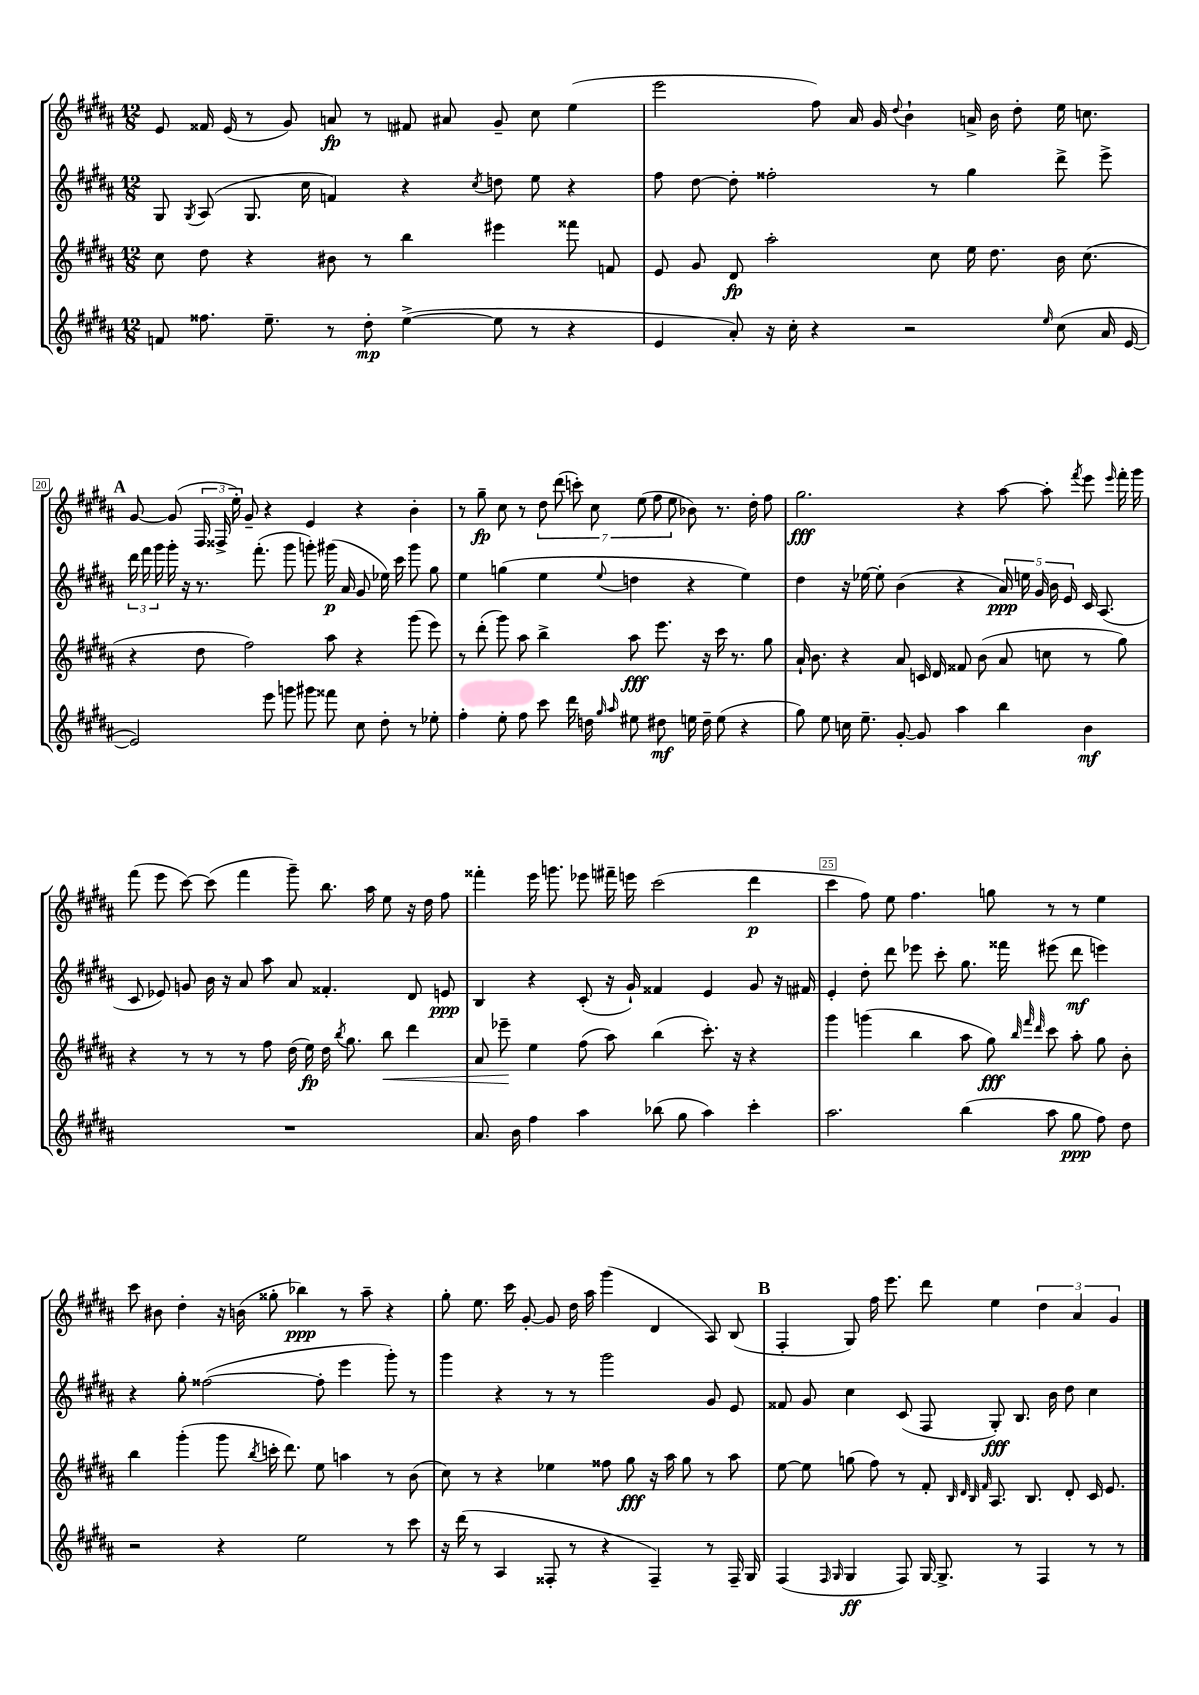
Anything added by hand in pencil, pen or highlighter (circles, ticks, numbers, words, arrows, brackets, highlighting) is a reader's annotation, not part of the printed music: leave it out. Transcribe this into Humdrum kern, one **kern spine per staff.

**kern	**kern	**kern	**kern
*staff4	*staff3	*staff2	*staff1
*clefG2	*clefG2	*clefG2	*clefG2
*k[f#c#g#d#a#]	*k[f#c#g#d#a#]	*k[f#c#g#d#a#]	*k[f#c#g#d#a#]
*M12/8	*M12/8	*M12/8	*M12/8
8f	8cc#	8G#	8e
.	.	8qG#	.
8.ff##	8dd#	(8A#	16f##
.	.	.	(16e
.	4r	8.G#	8r
8.ee~	.	.	.
.	.	.	8g#)
.	.	16cc#	.
8r	8b#	4f)	8a
8dd#'	8r	.	8r
([4ee^	4bb	4r	8f#
.	.	.	8a#
.	.	8qcc#	.
8ee]	4eee#	8dd	8g#~
8r	.	8ee	8cc#
4r	8fff##	4r	(4ee
.	8f	.	.
=	=	=	=
4e	8e	8ff#	2eee
.	8g#	[8dd#	.
8a#')	8d#	8dd#']	.
16r	2aa#'	2ff##'	.
16cc#'	.	.	.
4r	.	.	8ff#)
.	.	.	16a#
.	.	.	16g#
.	.	.	8qqdd#
2r	.	.	4b`
.	8cc#	8r	.
.	16ee	4gg#	16a^
.	8.dd#	.	16b
.	.	.	8dd#'
16qqee	.	.	.
(8cc#	16b	8ddd#^	16ee
.	(8.cc#	.	8.cc
16a#	.	8eee^	.
[16e	.	.	.
=	=	=	=
2e])	4r	24ddd#	[8g#
.	.	24fff#	.
.	.	24ggg#	.
.	.	16ggg#'	(8g#]
.	.	16r	.
.	8dd#	8.r	24F#
.	.	.	24F##^
.	.	.	24ee')
.	2ff#)	.	8g#~
.	.	(8.fff#'	.
8eee	.	.	4r
8ggg	.	8ggg#	.
8ggg#	.	8ggg')	4e
8fff##	8aa#	(16ggg#	.
.	.	16a#	.
8cc#	4r	8g#	4r
8dd#'	.	16ee-)	.
.	.	16ccc#	.
8r	(8ggg#	8ggg#	4b'
8ee-'	8eee)	8gg#	.
=	=	=	=
4ff#'	8r	4ee	8r
.	(8ddd#'	.	8gg#~
8ee'	8ggg#)	(4gg	8cc#
8ff#	8aa#	.	8r
8ccc#	4bb^	4ee	14dd#
.	.	.	(14ddd#
16ddd#	.	.	.
.	.	.	14ccc')
16dd	.	.	.
.	.	.	14cc#
16qqgg#	.	.	.
16qqaa#	.	8qqee	.
8ee#	8aa#	4dd	.
.	.	.	(14ee
.	.	.	14ff#
8dd#	8.eee	.	.
.	.	.	14ee
16ee	.	4r	8b-)
16dd#~	16r	.	.
(8ee	16ccc#	.	8.r
.	8.r	.	.
4r	.	4ee)	.
.	.	.	16dd#'
.	8gg#	.	8ff#
=	=	=	=
8gg#)	16a#`	4dd#	2.gg#
.	8.b	.	.
8ee	.	.	.
16cc	4r	16r	.
8.ee~	.	[16ee-	.
.	.	8ee-']	.
[8g#'	8a#	(4b	.
8g#]	16c	.	.
.	16d#	.	.
4aa#	8f##	4r	4r
.	(8b	.	.
4bb	8a#	20a#)	[8aa#
.	.	20ee	.
.	.	20g#	.
.	8cc	.	8aa#']
.	.	20b	.
.	.	20e	.
.	.	.	8qfff#
4b	8r	16c#	8eee
.	.	(8.A#	.
.	.	.	16qqeee
.	8gg#)	.	16fff#'
.	.	.	16ggg#
=	=	=	=
1.r	4r	8c#	(8fff#
.	.	8e-)	8eee
.	8r	8g	[8ccc#)
.	8r	16b	(8ccc#]
.	.	16r	.
.	8r	8a#	4fff#
.	8ff#	8aa#	.
.	(16dd#	8a#	8ggg#~)
.	16ee)	.	.
.	16dd#	4.f##'	8.bb
.	8qbb	.	.
.	8.gg#	.	.
.	.	.	16aa#
.	8bb	.	8ee
.	4ddd#	8d#	16r
.	.	.	16dd#
.	.	8e	8ff#
=	=	=	=
8.a#	8a#	4B	4fff##'
.	8eee-~	.	.
16b	.	.	.
4ff#	4ee	4r	16eee
.	.	.	8.ggg
4aa#	(8ff#	(8c#'	8eee-
.	8aa#)	16r	16fff#~
.	.	16g#`)	16eee
(8bb-	(4bb	4f##	(2ccc#
8gg#	.	.	.
4aa#)	8.ccc#')	4e	.
.	16r	.	.
4ccc#'	4r	8g#	4ddd#
.	.	16r	.
.	.	16f#	.
=	=	=	=
2.aa#	4ggg#	4e'	4ccc#
.	(4ggg	8dd#'	8ff#)
.	.	8ddd#	8ee
.	4bb	8eee-	4.ff#
.	.	8ccc#'	.
(4bb	8aa#	8.gg#	.
.	8gg#)	.	8gg
.	.	16fff##	.
.	32qqbb	.	.
.	32qqfff#	.	.
.	32qqddd#	.	.
8aa#	8ccc#	(8eee#	8r
8gg#	8aa#'	8ddd#	8r
8ff#)	8gg#	4eee)	4ee
8dd#	8b'	.	.
=	=	=	=
2r	4bb	4r	8ccc#
.	.	.	8b#
.	(4ggg#'	8gg#'	4dd#'
.	.	([2ff##	.
4r	8ggg#	.	16r
.	.	.	(16b
.	8qbb	.	.
.	16ccc'	.	8gg##'
.	8.ddd#)	.	.
2ee	.	.	4bb-)
.	8ee	8ff##']	.
.	4aa	4eee	8r
.	.	.	8aa#~
8r	8r	8ggg#')	4r
8ccc#	(8b	8r	.
=	=	=	=
16r	8cc#)	4ggg#	8gg#'
(16ddd#	.	.	.
8r	8r	.	8.ee
4A#	4r	4r	.
.	.	.	16ccc#
.	.	.	[8g#'
8F##'	4ee-	8r	8g#]
8r	.	8r	16dd#
.	.	.	16aa#
4r	8ff##	2ggg#	(4ggg#
.	8gg#	.	.
4F##~)	16r	.	4d#
.	16aa#	.	.
.	8gg#	.	.
8r	8r	8g#	8A#)
16F##~	8aa#	8e	(8B
16G#	.	.	.
=	=	=	=
(4F#	[8ee	8f##	4F#'
.	8ee]	8g#	.
16qqF#	.	.	.
16qqG#	.	.	.
4G#	(8gg	4cc#	8G#)
.	8ff#)	.	16ff#
.	.	.	8.eee
8F#)	8r	(8c#	.
[16G#	8f#'	8F#	8ddd#
8.G#^]	.	.	.
.	32qqB	.	.
.	32qqd#	.	.
.	32qqB	.	.
.	32qqf#	.	.
.	8.A#	8G#')	4ee
8r	.	8.B	.
.	8.B	.	.
4F#	.	.	6dd#
.	.	16b	.
.	8d#'	8dd#	.
.	.	.	6a#
8r	16c#	4cc#	.
.	8.e	.	.
.	.	.	6g#
8r	.	.	.
==	==	==	==
*-	*-	*-	*-
